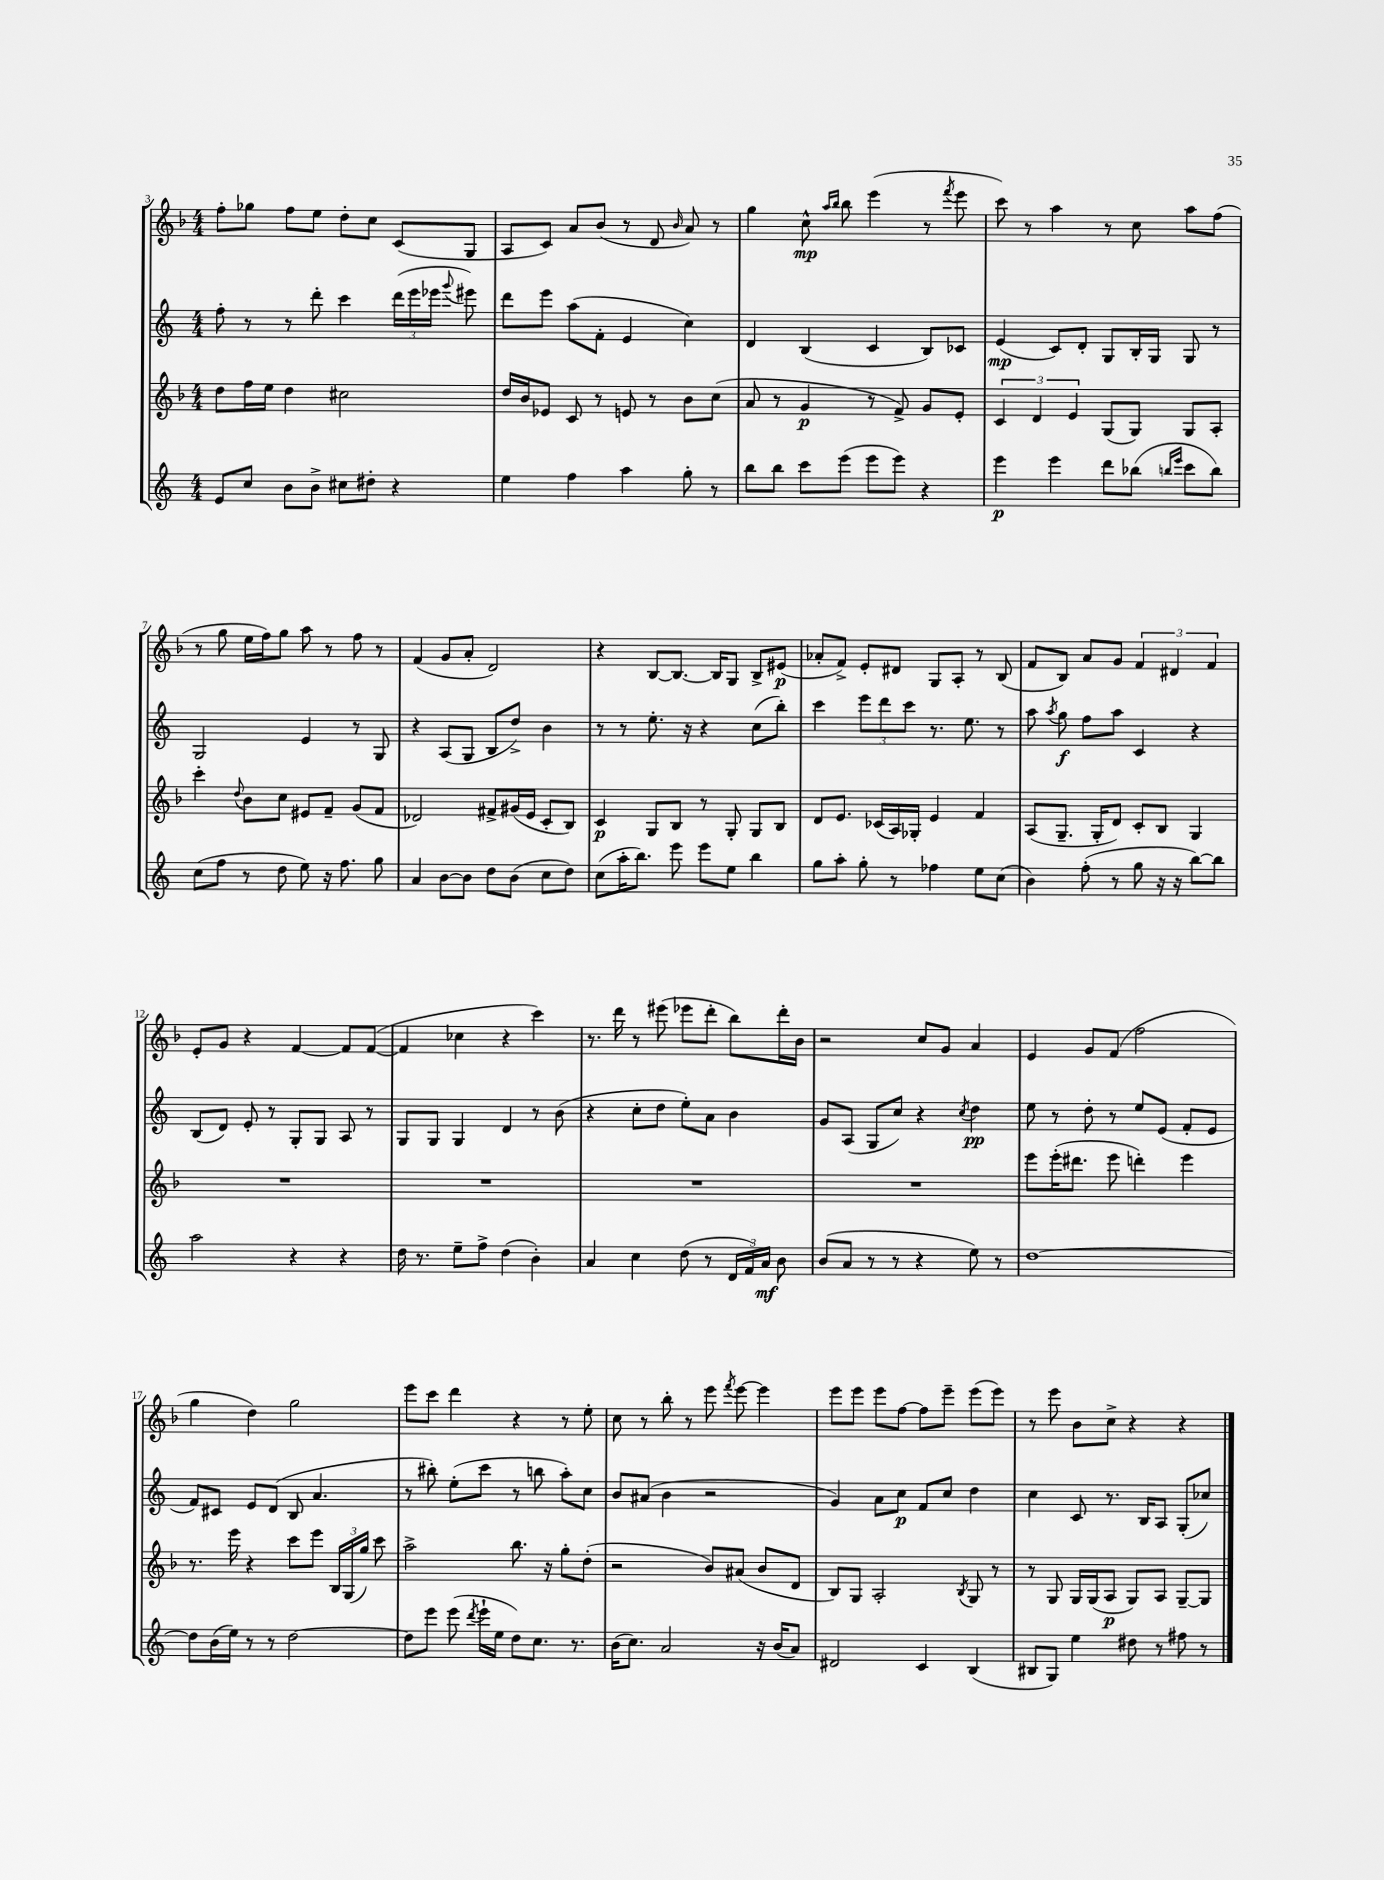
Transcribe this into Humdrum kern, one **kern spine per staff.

**kern	**kern	**kern	**kern
*staff4	*staff3	*staff2	*staff1
*clefG2	*clefG2	*clefG2	*clefG2
*k[]	*k[b-]	*k[]	*k[b-]
*M4/4	*M4/4	*M4/4	*M4/4
8e	8dd	8ff'	8ff'
8cc	16ff	8r	8gg-
.	16ee	.	.
8b	4dd	8r	8ff
8b^	.	8ddd'	8ee
8cc#	2cc#	4ccc	8dd'
8dd#'	.	.	8cc
4r	.	(24ddd	(8c
.	.	24eee	.
.	.	24eee-	.
.	.	8qqggg	.
.	.	8eee#)	8G
=	=	=	=
4ee	16dd	8ddd	8A
.	16b-	.	.
.	8e-	8eee	8c)
4ff	8c	(8aa	8a
.	8r	8f'	(8b-
4aa	8e	4e	8r
.	8r	.	8d
.	.	.	16qqb-
8gg'	8b-	4cc)	8a)
8r	(8cc	.	8r
=	=	=	=
8bb	8a	4d	4gg
8bb	8r	.	.
8ccc	4g	(4B	8cc^^
.	.	.	16qqaa
.	.	.	16qqbb-
(8eee	.	.	8bb-
8eee	8r	4c	(4eee
8eee)	8f^)	.	.
4r	8g	8B)	8r
.	.	.	8qfff
.	8e'	8c-	8eee
=	=	=	=
4eee	6c	(4e	8ccc)
.	.	.	8r
.	6d	.	.
4eee	.	8c)	4aa
.	6e	.	.
.	.	8d'	.
8ddd	(8G	8G	8r
(8bb-	8G)	16B'	8cc
.	.	16G	.
16qqbb	.	.	.
16qqeee	.	.	.
8ccc	8G	8G	8aa
8bb)	8A'	8r	(8ff
=	=	=	=
(8cc	4ccc'	2G	8r
8ff	.	.	8gg
.	8qqdd	.	.
8r	8b-	.	16ee
.	.	.	16ff)
8dd	8cc	.	8gg
8ee)	8e#	4e	8aa
16r	8f~	.	8r
8.ff	.	.	.
.	(8g	8r	8ff
8gg	8f	8G	8r
=	=	=	=
4a	2d-)	4r	(4f
[8b	.	(8A	8g
8b]	.	8G	8a'
8dd	8f#^	8B	2d)
(8b	(16g#	8dd^)	.
.	16e	.	.
8cc	8c'	4b	.
8dd)	8B-)	.	.
=	=	=	=
(8cc	4c	8r	4r
16aa'	.	8r	.
8.bb)	.	.	.
.	8G	8.ee'	[8B-
8eee	8B-	.	8.B-_
.	.	16r	.
8eee	8r	4r	.
.	.	.	16B-]
8ee	8G'	.	8G
4bb	8G	(8cc	8B-^
.	8B-	8bb')	(8e#
=	=	=	=
8gg	8d	4ccc	8a-'
8aa'	8.e	.	8f^)
8gg'	.	12eee	8e'
.	(16c-	.	.
.	.	12ddd	.
8r	16A)	.	8d#
.	.	12ccc	.
.	16G-'	.	.
4ff-	4e	8.r	8G
.	.	.	8A'
.	.	8.ee	.
8ee	4f	.	8r
(8cc	.	8r	(8B-
=	=	=	=
4b)	(8A	8aa	8f
.	.	8qaa	.
.	8.G~	8gg	8B-)
(8ff'	.	8ff	8a
.	16G'	.	.
8r	8d)	8aa	8g
8gg	8c'	4c	6f
16r	8B-	.	.
.	.	.	6d#
16r	.	.	.
[8bb)	4G	4r	.
.	.	.	6f
8bb]	.	.	.
=	=	=	=
2aa	1r	(8B	8e'
.	.	8d)	8g
.	.	8e'	4r
.	.	8r	.
4r	.	8G'	[4f
.	.	8G	.
4r	.	8A	8f]
.	.	8r	([8f
=	=	=	=
16dd	1r	8G	4f]
8.r	.	.	.
.	.	8G	.
8ee~	.	4G	4cc-
8ff^	.	.	.
(4dd	.	4d	4r
4b')	.	8r	4ccc)
.	.	(8b	.
=	=	=	=
4a	1r	4r	8.r
.	.	.	16ddd
4cc	.	8cc'	8r
.	.	8dd	(8eee#
(8dd	.	8ee')	8eee-
8r	.	8a	8ddd'
24d	.	4b	8bb-)
24f)	.	.	.
24a	.	.	.
8b	.	.	16ddd'
.	.	.	16b-
=	=	=	=
(8b	1r	8g	2r
8a	.	(8A	.
8r	.	8G	.
8r	.	8cc)	.
4r	.	4r	8cc
.	.	.	8g
.	.	8qcc	.
8ee)	.	4dd	4a
8r	.	.	.
=	=	=	=
[1dd	8eee	8ee	4e
.	(16eee'	8r	.
.	8.ddd#	.	.
.	.	8dd'	8g
.	8eee	8r	(8f
.	4ddd')	8ee	2ff
.	.	(8e	.
.	4eee	8f'	.
.	.	8e	.
=	=	=	=
8dd]	8.r	8f)	4gg
(16b	.	8c#	.
16ee)	16eee	.	.
8r	4r	8e	4dd)
8r	.	(8d	.
[2dd	8ccc	8B	2gg
.	8eee	4.a	.
.	24B-	.	.
.	(24G	.	.
.	24gg)	.	.
.	8ccc	.	.
=	=	=	=
8dd]	2aa^	8r	8eee
8eee	.	8bb#')	8ccc
(8eee	.	(8ee'	4ddd
8qddd	.	.	.
16eee`	.	8ccc	.
16ee	.	.	.
8dd)	8.bb-	8r	4r
8.cc	.	8bb	.
.	16r	.	.
.	8gg'	8aa')	8r
8.r	.	.	.
.	(8dd'	8cc	8ee'
=	=	=	=
(16b	2r	8b	8cc
8.cc)	.	.	.
.	.	(8a#	8r
2a	.	4b	8bb-'
.	.	.	8r
.	8b-)	2r	8eee
.	.	.	8qfff
.	(8a#	.	[8eee
16r	8b-	.	4eee]
(16b	.	.	.
8a)	8d	.	.
=	=	=	=
2d#	8B-)	4g)	8eee
.	8G	.	8eee
.	2A'	8a	8eee
.	.	8cc	[8ff
4c	.	8f	8ff]
.	.	8cc	8eee~
.	8qB-	.	.
(4B	8G	4dd	(8eee
.	8r	.	8eee)
=	=	=	=
8B#	8r	4cc	8r
8G)	8G	.	8eee
4ee	16G	8c	8b-
.	(16G	.	.
.	8A	8.r	8cc^
8dd#	8G)	.	4r
.	.	16B	.
8r	8A	8A	.
8ff#	[8G~	(8G'	4r
8r	8G]	8cc-)	.
==	==	==	==
*-	*-	*-	*-
